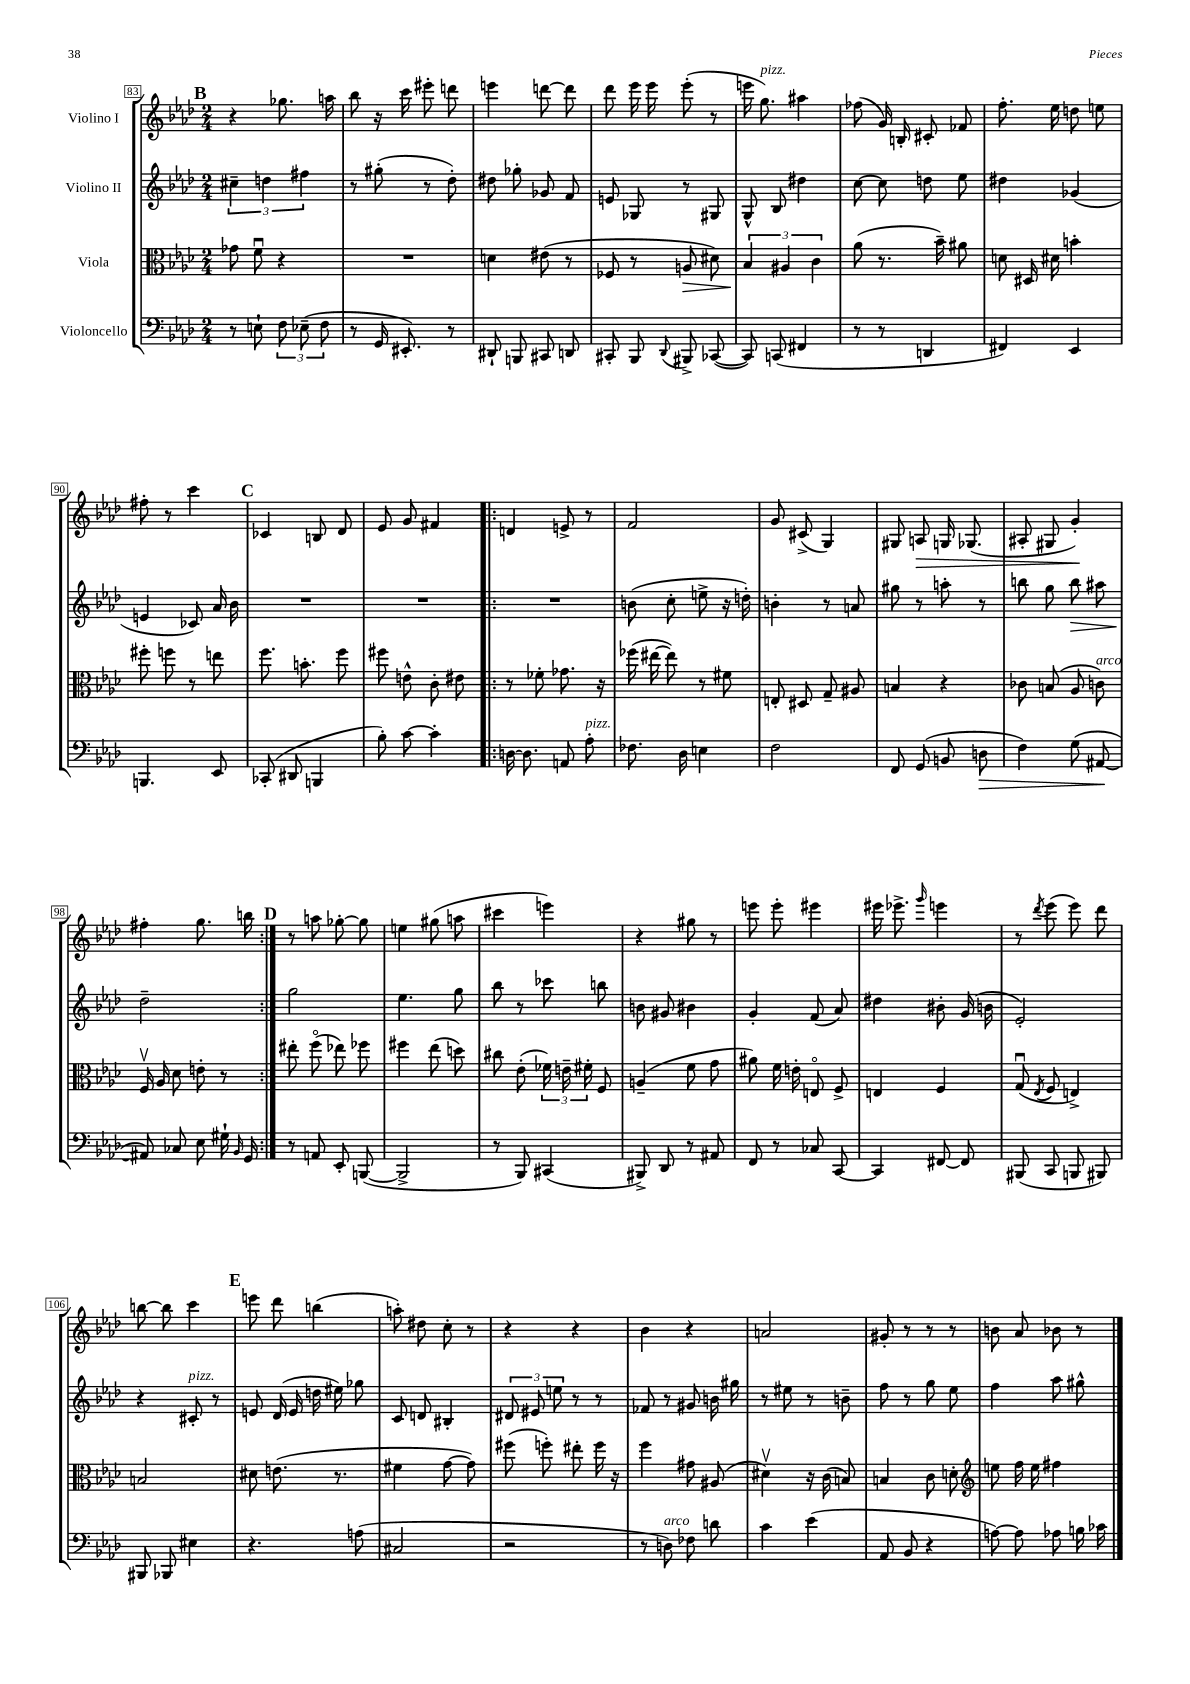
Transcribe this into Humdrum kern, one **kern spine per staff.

**kern	**dynam	**kern	**dynam	**kern	**dynam	**kern	**dynam
*part4	*part4	*part3	*part3	*part2	*part2	*part1	*part1
*staff4	*staff4	*staff3	*staff3	*staff2	*staff2	*staff1	*staff1
*I"Violoncello	*	*I"Viola	*	*I"Violino II	*	*I"Violino I	*
*clefF4	*	*clefC3	*	*clefG2	*	*clefG2	*
*k[b-e-a-d-]	*	*k[b-e-a-d-]	*	*k[b-e-a-d-]	*	*k[b-e-a-d-]	*
*M2/4	*	*M2/4	*	*M2/4	*	*M2/4	*
!!LO:REH:place=s1:t=B
=83	=83	=83	=83	=83	=83	=83	=83
8r	.	8g-X\	.	6cc#X~\	.	4r	.
8En`\	.	8fu\	.	.	.	.	.
.	.	.	.	6ddn\	.	.	.
12F\	.	4r	.	.	.	8.gg-X\	.
(12E-X~\	.	.	.	6ff#X\	.	.	.
12F\	.	.	.	.	.	.	.
.	.	.	.	.	.	16aan\	.
=84	=84	=84	=84	=84	=84	=84	=84
8r	.	2r	.	8r	.	8bb-\	.
16GG/	.	.	.	(8gg#X'\	.	16r	.
8.EE#X'/)	.	.	.	.	.	16ccc\	.
.	.	.	.	8r	.	8eee#X'\	.
8r	.	.	.	8dd-'\)	.	8dddn\	.
=85	=85	=85	=85	=85	=85	=85	=85
8DD#X`/	.	4dn\	.	8dd#X\	.	4eeen\	.
8BBBn/	.	.	.	8gg-X'\	.	.	.
8CC#X/	.	(8e#X\	.	8g-X/	.	[8dddn\	.
8DDn/	.	8r	.	8f/	.	8ddd\]	.
=86	=86	=86	=86	=86	=86	=86	=86
8CC#X'/	.	8F-X/	.	8en/	.	8ddd-\	.
8BBB-/	.	8r	.	8G-X/	.	16eee-\	.
.	.	.	.	.	.	16eee-\	.
8qqDD-/	.	.	.	.	.	.	.
!	!	!	!LO:HP:b	!	!	!	!
8BBB#X^/	.	8An/	>	8r	.	(8eee-'\	.
([8CC-X/	.	8d#X\)	.	8G#X/	.	8r	.
=87	=87	=87	=87	=87	=87	=87	=87
8CC-/])	.	6B-/	.	8G^^/	.	16eeen\	.
!	!	!	!	!	!	!LO:TX:a:i:t=pizz.	!
.	.	.	.	.	.	8.gg\)	.
(8CCn/	.	.	.	8B-/	.	.	.
.	.	6A#X/	]	.	.	.	.
4FF#X/	.	.	.	4dd#X\	.	4aa#X\	.
.	.	6c\	.	.	.	.	.
=88	=88	=88	=88	=88	=88	=88	=88
8r	.	(8a-\	.	[8cc\	.	(8ff-X\	.
8r	.	8.r	.	8cc\]	.	16g/)	.
.	.	.	.	.	.	16Bn'/	.
4DDn/	.	.	.	8ddn\	.	8c#X'/	.
.	.	16b-~\)	.	.	.	.	.
.	.	8a#X\	.	8ee-\	.	8f-X/	.
=89	=89	=89	=89	=89	=89	=89	=89
4FF#X/)	.	8dn\	.	4dd#X\	.	8.ff'\	.
.	.	16D#X/	.	.	.	.	.
.	.	16d#X\	.	.	.	16ee-\	.
4EE-/	.	4bn'\	.	(4g-X/	.	8ddn\	.
.	.	.	.	.	.	8een\	.
!!LO:LB:g=z
=90	=90	=90	=90	=90	=90	=90	=90
4.BBBn/	.	8ff#X'\	.	4en/	.	8ff#X'\	.
.	.	8ffn\	.	.	.	8r	.
.	.	8r	.	8c-X/)	.	4ccc\	.
8EE-/	.	8een\	.	16a-/	.	.	.
.	.	.	.	16b-\	.	.	.
!!LO:REH:place=s1:t=C
=91	=91	=91	=91	=91	=91	=91	=91
(8CC-X'/	.	8.ff\	.	2r	.	4c-X/	.
8DD#X/	.	.	.	.	.	.	.
.	.	8.bn'\	.	.	.	.	.
4BBBn/	.	.	.	.	.	8Bn/	.
.	.	8ff\	.	.	.	8d-/	.
=92	=92	=92	=92	=92	=92	=92	=92
8B-'\)	.	8ff#X\	.	2r	.	8e-/	.
[8c\	.	8en^^\	.	.	.	8g/	.
4c'\]	.	8c'\	.	.	.	4f#X/	.
.	.	8e#X\	.	.	.	.	.
=93!|:	=93!|:	=93!|:	=93!|:	=93!|:	=93!|:	=93!|:	=93!|:
[16Dn\	.	8r	.	2r	.	4dn/	.
8.D\]	.	.	.	.	.	.	.
.	.	8f-X'\	.	.	.	.	.
8AAn/	.	8.g-X\	.	.	.	8en^/	.
!LO:TX:a:i:t=pizz.	!	!	!	!	!	!	!
8A-'\	.	.	.	.	.	8r	.
.	.	16r	.	.	.	.	.
=94	=94	=94	=94	=94	=94	=94	=94
8.F-X\	.	(16ff-X\	.	(8bn\	.	2f/	.
.	.	[16ee#X\	.	.	.	.	.
.	.	8ee#\])	.	8cc'\	.	.	.
16D-\	.	.	.	.	.	.	.
4En\	.	8r	.	8een^\	.	.	.
.	.	8f#X\	.	16r	.	.	.
.	.	.	.	16ddn'\)	.	.	.
=95	=95	=95	=95	=95	=95	=95	=95
2F\	.	8En'/	.	4bn'\	.	8g/	.
.	.	8D#X/	.	.	.	(8c#X^/	.
.	.	8G~/	.	8r	.	4G/)	.
.	.	8A#X/	.	8an/	.	.	.
=96	=96	=96	=96	=96	=96	=96	=96
8FF/	.	4Bn/	.	8gg#X\	.	8G#X/	.
!	!	!	!	!	!	!	!LO:HP:b
(8GG/	.	.	.	8r	.	8An/	>
8BBn/	.	4r	.	8aan'\	.	16Gn/	.
.	.	.	.	.	.	(8.G-X/	.
!	!LO:HP:b	!	!	!	!	!	!
8Dn\	>	.	.	8r	.	.	.
=97	=97	=97	=97	=97	=97	=97	=97
4F\)	.	8c-X\	.	8bbn\	.	8A#X'/	.
.	.	(8Bn/	.	8gg\	.	8G#X/	.
!	!	!	!	!	!LO:HP:b	!	!
(8G\	.	8A-/	.	8bb\	>	4g'/)	.
!	!	!LO:TX:a:i:t=arco	!	!	!	!	!
[8AA#X/	.	8cn\)	.	8aa#X\	.	.	.
.	]	.	.	.	.	.	]
!!LO:LB:g=z
=98	=98	=98	=98	=98	=98	=98	=98
8AA#X/])	.	16Fv/	.	2dd-~\	.	4ff#X'\	.
.	.	16A-/	.	.	.	.	.
8C-X/	.	8d-\	.	.	.	.	.
8E-\	.	8en'\	.	.	.	8.gg\	.
16G#X`\	.	8r	.	.	.	.	.
16qqBB-/	.	.	.	.	.	.	.
16GG/	.	.	.	.	.	16bbn\	.
.	.	.	.	.	]	.	.
!!LO:REH:place=s1:t=D
=99:|!	=99:|!	=99:|!	=99:|!	=99:|!	=99:|!	=99:|!	=99:|!
8r	.	8ee#X'\	.	2gg\	.	8r	.
8AAn/	.	(8ff\	.	.	.	8aan\	.
8EE-'/	.	8ee-X\)	.	.	.	[8gg-X'\	.
([8BBBn/	.	8ff-X\	.	.	.	8gg-\]	.
=100	=100	=100	=100	=100	=100	=100	=100
2BBB^/]	.	4ff#X\	.	4.ee-\	.	4een\	.
.	.	(8ee-\	.	.	.	(8gg#X\	.
.	.	8ddn\)	.	8gg\	.	8aan\	.
=101	=101	=101	=101	=101	=101	=101	=101
8r	.	8cc#X\	.	8bb-\	.	4ccc#X\	.
8BBB-/)	.	(8e-'\	.	8r	.	.	.
(4CC#X/	.	24f-X\)	.	8ccc-X\	.	4eeen\)	.
.	.	24en~\	.	.	.	.	.
.	.	24f#X'\	.	.	.	.	.
.	.	8F/	.	8bbn\	.	.	.
=102	=102	=102	=102	=102	=102	=102	=102
8BBB#X^/)	.	(4An~/	.	8bn\	.	4r	.
8DD-/	.	.	.	8g#X/	.	.	.
8r	.	8f\	.	4b#X\	.	8gg#X\	.
8AA#X/	.	8g\	.	.	.	8r	.
=103	=103	=103	=103	=103	=103	=103	=103
8FF/	.	8a#X\)	.	4g'/	.	8eeen\	.
8r	.	16f\	.	.	.	8eee'\	.
.	.	16en'\	.	.	.	.	.
8C-X/	.	8En/	.	(8f/	.	4eee#X\	.
[8CC/	.	8F^/	.	8a-/)	.	.	.
=104	=104	=104	=104	=104	=104	=104	=104
4CC/]	.	4En/	.	4dd#X\	.	16eee#X\	.
.	.	.	.	.	.	8.eee-X^\	.
.	.	.	.	.	.	16qqggg/	.
[8FF#X/	.	4F/	.	8b#X'\	.	4eeen\	.
8FF#/]	.	.	.	(16g/	.	.	.
.	.	.	.	16bn\	.	.	.
=105	=105	=105	=105	=105	=105	=105	=105
(8BBB#X/	.	(8Gu/	.	2e-'/)	.	8r	.
.	.	8qE-/	.	.	.	8qddd-/	.
8CC/	.	8F/	.	.	.	(8eee-\	.
8BBBn/	.	4En^/)	.	.	.	8eee-\)	.
8BBB#X/)	.	.	.	.	.	8ddd-\	.
!!LO:LB:g=z
=106	=106	=106	=106	=106	=106	=106	=106
8BBB#X/	.	2Bn/	.	4r	.	[8bbn\	.
8BBB-X/	.	.	.	.	.	8bb\]	.
!	!	!	!	!LO:TX:a:i:t=pizz.	!	!	!
4E#X\	.	.	.	8c#X'/	.	4ccc\	.
.	.	.	.	8r	.	.	.
!!LO:REH:place=s1:t=E
=107	=107	=107	=107	=107	=107	=107	=107
4.r	.	8d#X\	.	8en/	.	8eeen\	.
.	.	(8.en\	.	(16d-/	.	8ddd-\	.
.	.	.	.	16e/	.	.	.
.	.	.	.	16ddn\	.	(4bbn\	.
.	.	8.r	.	16ee#X\)	.	.	.
(8An\	.	.	.	8gg-X\	.	.	.
=108	=108	=108	=108	=108	=108	=108	=108
2C#X/	.	4f#X\	.	8c/	.	8aan'\)	.
.	.	.	.	8dn/	.	8dd#X\	.
.	.	[8g\	.	4B#X'/	.	8cc'\	.
.	.	8g\])	.	.	.	8r	.
=109	=109	=109	=109	=109	=109	=109	=109
2r	.	(8ff#X\	.	12d#X/	.	4r	.
.	.	.	.	12e#X/	.	.	.
.	.	8ffn'\)	.	.	.	.	.
.	.	.	.	12een\	.	.	.
.	.	8ee#X'\	.	8r	.	4r	.
.	.	16ff\	.	8r	.	.	.
.	.	16r	.	.	.	.	.
=110	=110	=110	=110	=110	=110	=110	=110
8r	.	4ff\	.	8f-X/	.	4b-\	.
!LO:TX:a:i:t=arco	!	!	!	!	!	!	!
8Dn\)	.	.	.	8r	.	.	.
8F-X\	.	8g#X\	.	8g#X/	.	4r	.
8dn\	.	(8A#X/	.	16bn\	.	.	.
.	.	.	.	16gg#X\	.	.	.
=111	=111	=111	=111	=111	=111	=111	=111
4c\	.	4d#Xv\)	.	8r	.	2an/	.
.	.	.	.	8ee#X\	.	.	.
(4e-\	.	16r	.	8r	.	.	.
.	.	(16c\	.	.	.	.	.
.	.	8Bn/)	.	8bn~\	.	.	.
=112	=112	=112	=112	=112	=112	=112	=112
8AA-/	.	4Bn/	.	8ff\	.	8g#X'/	.
8BB-/	.	.	.	8r	.	8r	.
4r	.	8c\	.	8gg\	.	8r	.
.	.	8dn'\	.	8ee-\	.	8r	.
=113	=113	=113	=113	=113	=113	=113	=113
*	*	*clefG2	*	*	*	*	*
[8An\)	.	8een\	.	4ff\	.	8bn\	.
8A\]	.	16ff\	.	.	.	8a-/	.
.	.	16ee\	.	.	.	.	.
8A-X\	.	4ff#X\	.	8aa-\	.	8b-X\	.
16Bn\	.	.	.	8gg#X^^\	.	8r	.
16c-X\	.	.	.	.	.	.	.
==	==	==	==	==	==	==	==
*-	*-	*-	*-	*-	*-	*-	*-
